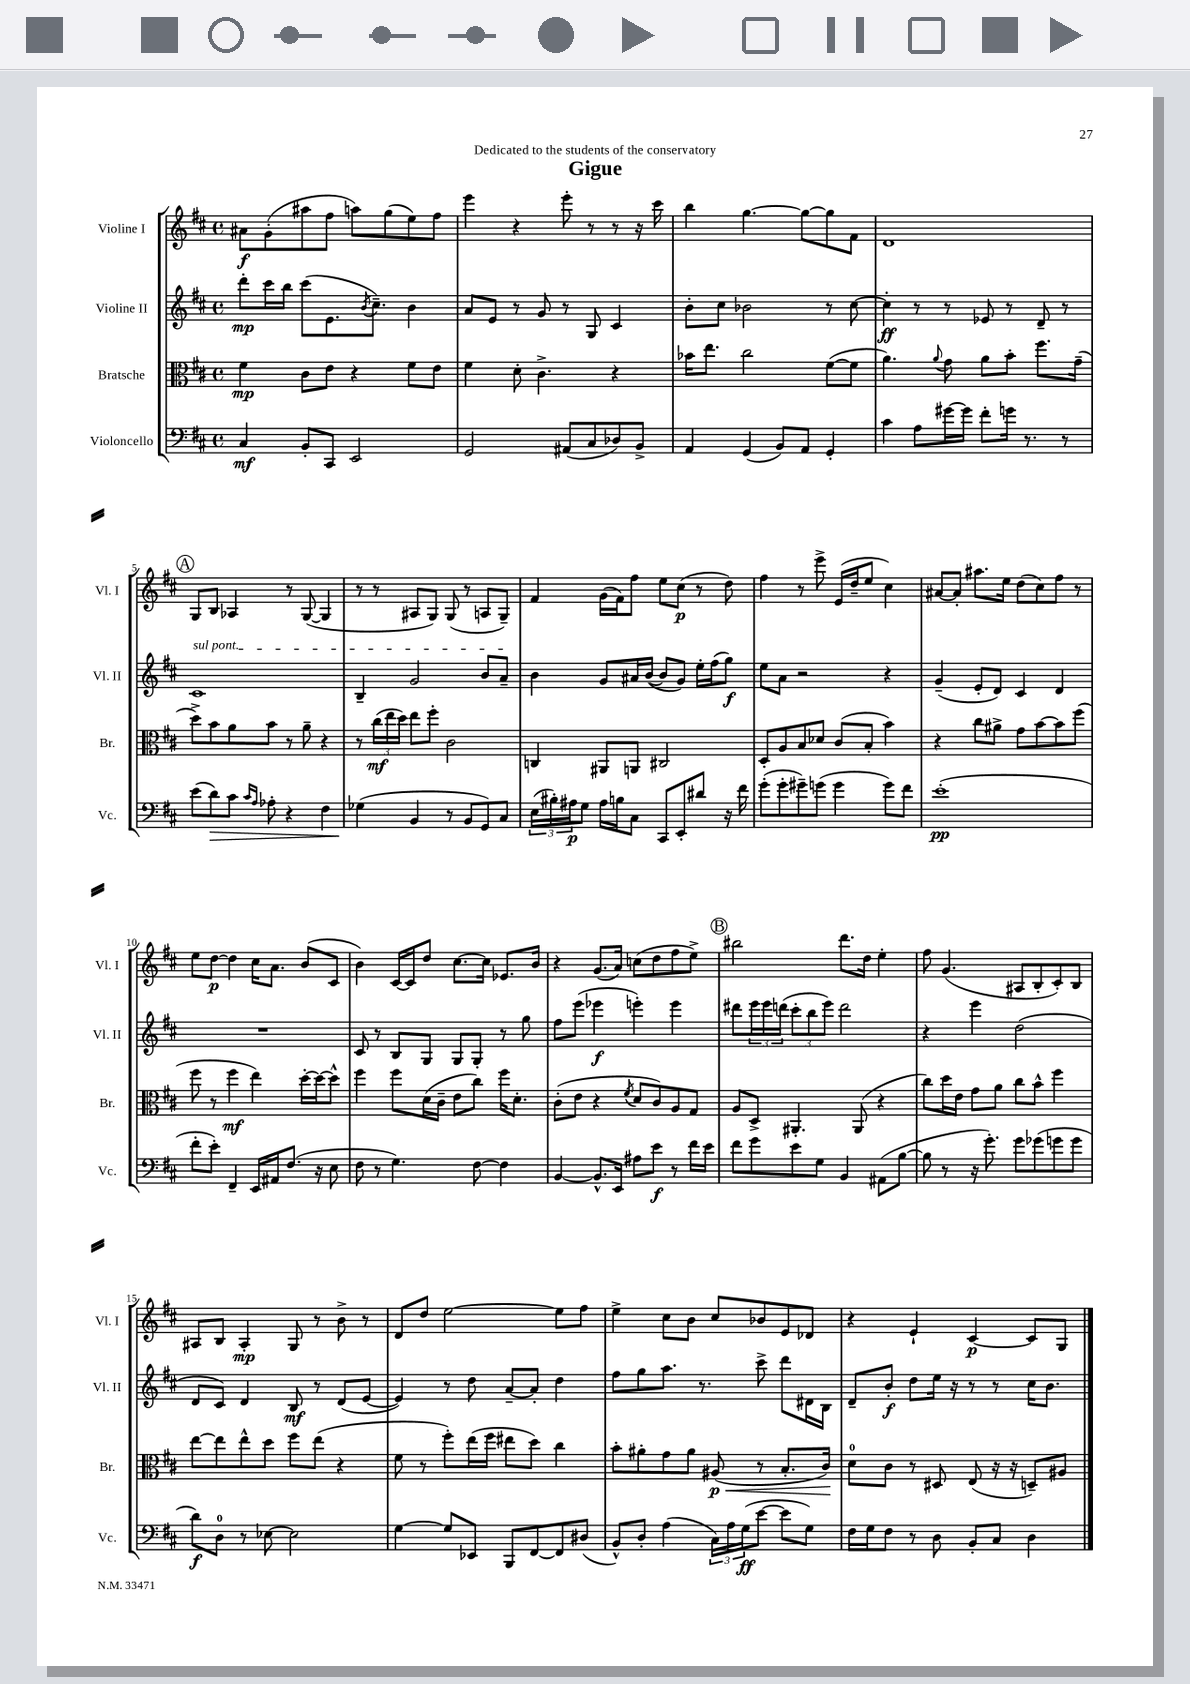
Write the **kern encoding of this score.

**kern	**dynam	**kern	**dynam	**kern	**dynam	**kern	**dynam
*part4	*part4	*part3	*part3	*part2	*part2	*part1	*part1
*staff4	*staff4	*staff3	*staff3	*staff2	*staff2	*staff1	*staff1
*I"Violoncello	*	*I"Bratsche	*	*I"Violine II	*	*I"Violine I	*
*I'Vc.	*	*I'Br.	*	*I'Vl. II	*	*I'Vl. I	*
*clefF4	*	*clefC3	*	*clefG2	*	*clefG2	*
*k[f#c#]	*	*k[f#c#]	*	*k[f#c#]	*	*k[f#c#]	*
*M4/4	*	*M4/4	*	*M4/4	*	*M4/4	*
*met(c)	*	*met(c)	*	*met(c)	*	*met(c)	*
=1	=1	=1	=1	=1	=1	=1	=1
4C#/	mf	4f#\	mp	8ddd'\L	mp	8a#X\L	f
.	.	.	.	16ccc#\L	.	(8g'\	.
.	.	.	.	16bb\JJ	.	.	.
8BB'/L	.	8c#\L	.	(8ccc#\L	.	8aa#X\	.
8CC#/J	.	8e\J	.	8.e\	.	8ff#\J	.
2EE/	.	4r	.	.	.	8aan\L)	.
.	.	.	.	8qb/	.	.	.
.	.	.	.	8.cc#~\J)	.	.	.
.	.	.	.	.	.	(8gg\	.
.	.	8f#\L	.	4b\	.	8ee\)	.
.	.	8e\J	.	.	.	8ff#\J	.
=2	=2	=2	=2	=2	=2	=2	=2
2GG/	.	4f#\	.	8a/L	.	4eee\	.
.	.	.	.	8e/J	.	.	.
.	.	8d'\	.	8r	.	4r	.
.	.	4.c#^\	.	8g/	.	.	.
(8AA#X/L	.	.	.	8r	.	8eee'\	.
8C#/	.	.	.	8G/	.	8r	.
8D-X/)	.	4r	.	4c#/	.	8r	.
8BB^/J	.	.	.	.	.	16r	.
.	.	.	.	.	.	16ccc#\	.
=3	=3	=3	=3	=3	=3	=3	=3
4AA/	.	16b-X\KL	.	8b'\L	.	4bb\	.
.	.	8.ee\J	.	.	.	.	.
.	.	.	.	8cc#\J	.	.	.
(4GG/	.	2cc#\	.	2b-X\	.	[4.gg\	.
8BB/L)	.	.	.	.	.	.	.
8AA/J	.	.	.	.	.	8gg\L_	.
4GG'/	.	([8f#\L	.	8r	.	8gg\]	.
.	.	8f#\J]	.	[8cc#\	.	8f#\J	.
=4	=4	=4	=4	=4	=4	=4	=4
4c#\	.	4.a\)	.	4cc#'\]	ff	1d	.
8A\L	.	.	.	8r	.	.	.
.	.	8qqa/	.	.	.	.	.
[16g#X\L	.	8g\	.	8r	.	.	.
16g#\JJ]	.	.	.	.	.	.	.
8f#'\L	.	8a\L	.	8e-X/	.	.	.
16gn\Jk	.	8b'\J	.	8r	.	.	.
8.r	.	.	.	.	.	.	.
.	.	8.ff#\L	.	8d~/	.	.	.
8r	.	.	.	8r	.	.	.
.	.	(16g~\Jk	.	.	.	.	.
!!LO:LB:g=z
!!LO:REH:place=s1:t=A
=5	=5	=5	=5	=5	=5	=5	=5
!	!	!	!	!LO:TX:a:i:t=sul pont.	!	!	!
(8e\L	.	8dd^\L)	.	1c#	.	8G/L	.
!	!LO:HP:b	!	!	!	!	!	!
8d\)	>	8b\	.	.	.	8B/J	.
8c#\J	.	8a\	.	.	.	4A-X/	.
16qqc#/LL	.	.	.	.	.	.	.
16qqA/JJ	.	.	.	.	.	.	.
8A-X'\	.	8b\J	.	.	.	.	.
4r	.	8r	.	.	.	8r	.
.	.	8a~\	.	.	.	([8G/	.
4F#\	.	4r	.	.	.	4G/]	.
=6	=6	=6	=6	=6	=6	=6	=6
(4G-X\	.	8r	.	4B~/	.	8r	.
.	.	(24cc#\LL	mf	.	.	8r	.
.	.	24ee\	.	.	.	.	.
.	.	24dd\JJ)	.	.	.	.	.
4BB/	]	8ee\L	.	2g/	.	8A#X/L	.
.	.	8ff#'\J	.	.	.	8G/J)	.
8r	.	2c#\	.	.	.	(8G/	.
8BB/L	.	.	.	.	.	8r	.
8GG/)	.	.	.	8b/L	.	8An/L	.
8C#/J	.	.	.	8a~/J	.	8G~/J)	.
=7	=7	=7	=7	=7	=7	=7	=7
(24E\LL	.	4Cn/	.	4b\	.	4f#/	.
24B#X'\)	.	.	.	.	.	.	.
24A#X\J	p	.	.	.	.	.	.
8G\J	.	.	.	.	.	.	.
16A#\LL	.	8AA#X/L	.	8g/L	.	(16g\LL	.
16Bn\J	.	.	.	.	.	16f#\J)	.
8C#\J	.	8AAn/J	.	16a#X/L	.	8ff#\J	.
.	.	.	.	([16b/JJ	.	.	.
8CC#/L	.	2C#X/	.	8b/L]	.	8ee\L	.
8EE'/	.	.	.	8g/J)	.	(8cc#\J	p
8d#X/J	.	.	.	16ee'\LL	.	8r	.
.	.	.	.	(16ff#\J	.	.	.
16r	.	.	.	8gg\J)	f	8dd\)	.
16f#\	.	.	.	.	.	.	.
=8	=8	=8	=8	=8	=8	=8	=8
(8g'\L	.	8D'/L	.	8ee\L	.	4ff#\	.
8g'\	.	8A/	.	8a\J	.	.	.
8g#X~\)	.	8B/	.	2r	.	8r	.
(8gn\J	.	8d-X/J	.	.	.	8eee^\	.
4g\	.	(8c#/L	.	.	.	(16e/LL	.
.	.	.	.	.	.	16dd~/J	.
.	.	8B'/J	.	.	.	8ee/J	.
8g\L)	.	4b\)	.	4r	.	4cc#\)	.
8f#\J	.	.	.	.	.	.	.
=9	=9	=9	=9	=9	=9	=9	=9
(1e'	pp	4r	.	(4g~/	.	[8a#X/L	.
.	.	.	.	.	.	8a#'/J]	.
.	.	8cc#\L	.	8e'/L	.	8.aa#X\L	.
.	.	8a#X^\J	.	8d/J)	.	.	.
.	.	.	.	.	.	16ee\Jk	.
.	.	8g\L	.	4c#/	.	(8dd\L	.
.	.	[8b\	.	.	.	8cc#\)	.
.	.	8b\]	.	4d/	.	8ff#\J	.
.	.	(8ff#\J	.	.	.	8r	.
!!LO:LB:g=z
=10	=10	=10	=10	=10	=10	=10	=10
8f#'\L	.	8ff#\	.	1r	.	8ee\L	.
8e'\J)	.	8r	.	.	.	[8dd\J	p
4FF#~/	.	4ff#\	mf	.	.	4dd\]	.
16EE/LL	.	4ee\)	.	.	.	16cc#\KL	.
16AA#X/J	.	.	.	.	.	8.a\J	.
(8.F#/J	.	.	.	.	.	.	.
.	.	[16dd'\LL	.	.	.	(8b/L	.
16r	.	16dd\J_	.	.	.	.	.
8E\	.	8dd^^\J]	.	.	.	8c#/J	.
=11	=11	=11	=11	=11	=11	=11	=11
8F#\	.	4ff#\	.	8c#/	.	4b\)	.
8r	.	.	.	8r	.	.	.
4.G\)	.	8ff#\L	.	8B/L	.	[16c#/LL	.
.	.	.	.	.	.	16c#/J]	.
.	.	(16d\L	.	8G/J	.	8dd/J	.
.	.	16c#~\JJ	.	.	.	.	.
.	.	8e\L	.	8G/L	.	[8.cc#\L	.
[8F#\	.	8cc#\J)	.	8G'/J	.	.	.
.	.	.	.	.	.	16cc#\Jk]	.
4F#\]	.	16ff#\KL	.	8r	.	8.e-X/L	.
.	.	8.d'\J	.	.	.	.	.
.	.	.	.	8gg\	.	.	.
.	.	.	.	.	.	16b/Jk	.
=12	=12	=12	=12	=12	=12	=12	=12
[4BB/	.	(8c#'\L	.	8ff#\L	.	4r	.
.	.	8e\J	.	(8eee\J	.	.	.
8.BB^^/L]	.	4r	.	4eee-X\	f	(8.g/L	.
16EE/Jk	.	.	.	.	.	16a/Jk)	.
.	.	8qf#/	.	.	.	.	.
8A#X\L	.	8d/L	.	4eeen'\)	.	(8ccn\L	.
8e\J	f	8c#/)	.	.	.	8dd\	.
8r	.	8A/	.	4eee\	.	8ff#\	.
16f#\LL	.	8G/J	.	.	.	8ee^\J)	.
16e\JJ	.	.	.	.	.	.	.
!!LO:REH:place=s1:t=B
=13	=13	=13	=13	=13	=13	=13	=13
8f#\L	.	8A/L	.	8ddd#X\L	.	2bb#X\	.
8g\	.	8D^/J	.	24eee\L	.	.	.
.	.	.	.	24eee\	.	.	.
.	.	.	.	(24dddn\JJ	.	.	.
8e\	.	4.AA#X'/	.	12ccc#'\L	.	.	.
.	.	.	.	12bb\	.	.	.
8G\J	.	.	.	.	.	.	.
.	.	.	.	12eee\J)	.	.	.
4BB/	.	.	.	2ddd\	.	8.ddd\L	.
.	.	(8AA#/	.	.	.	.	.
.	.	.	.	.	.	16dd\Jk	.
(8AA#X\L	.	4r	.	.	.	4ee'\	.
[8B\J	.	.	.	.	.	.	.
=14	=14	=14	=14	=14	=14	=14	=14
8B\]	.	8cc#\L)	.	4r	.	8ff#\	.
8r	.	16dd\L	.	.	.	(4.g/	.
.	.	16e\JJ	.	.	.	.	.
16r	.	8g\L	.	4eee\	.	.	.
8.g'\)	.	.	.	.	.	.	.
.	.	8a\J	.	.	.	.	.
8g\L	.	8cc#\L	.	(2dd\	.	8A#X/L	.
(8g-X\	.	8b^^\J	.	.	.	8B'/	.
8gn\	.	4ff#\	.	.	.	8c#'/)	.
8g\J	.	.	.	.	.	8B/J	.
!!LO:LB:g=z
=15	=15	=15	=15	=15	=15	=15	=15
8d\L)	f	[8ee\L	.	8d/L	.	8A#X/L	.
8D\J	.	8ee\]	.	8c#/J)	.	8B/J	.
8r	.	8ee^^\	.	4d/	.	4A#'/	mp
[8E-X\	.	8dd\J	.	.	.	.	.
2E-\]	.	8ff#\L	.	8B/	mf	8G/	.
.	.	(8ee\J	.	8r	.	8r	.
.	.	4r	.	(8d/L	.	8b^\	.
.	.	.	.	[8e/J	.	8r	.
=16	=16	=16	=16	=16	=16	=16	=16
[4G\	.	8f#\	.	4e/])	.	8d/L	.
.	.	8r	.	.	.	8dd/J	.
8G/L]	.	8ff#'\L)	.	8r	.	[2ee\	.
8EE-X/J	.	(16ee\L	.	8dd\	.	.	.
.	.	16ff#\JJ	.	.	.	.	.
8BBB/L	.	8ee#X\L	.	[8a~/L	.	.	.
[8FF#/	.	8dd\J)	.	8a'/J]	.	.	.
8FF#/]	.	4cc#\	.	4dd\	.	8ee\L]	.
(8D#X/J	.	.	.	.	.	8ff#\J	.
=17	=17	=17	=17	=17	=17	=17	=17
8BB^^/L)	.	8b'\L	.	8ff#\L	.	4ee^\	.
8D'/J	.	8a#X'\	.	8gg\	.	.	.
(4A\	.	8g\	.	8.aa\J	.	8cc#\L	.
.	.	8a#\J	.	.	.	8b\J	.
.	.	.	.	8.r	.	.	.
!	!	!	!LO:HP:b	!	!	!	!
24C#\LL)	.	(8A#X/	< p	.	.	8cc#/L	.
24A\	.	.	.	.	.	.	.
(24G\J	ff	.	.	.	.	.	.
[8e\J	.	8r	.	8ccc#^\	.	8b-X/	.
8e\L]	.	8.B'/L	.	8ddd\L	.	8e/	.
8G\J)	.	.	.	16d#X\L	.	8d-X/J	.
.	.	16c#/Jk)	.	16B\JJ	.	.	.
.	.	.	[	.	.	.	.
=18	=18	=18	=18	=18	=18	=18	=18
16F#\LL	.	8d\L	.	8d~/L	.	4r	.
16G\J	.	.	.	.	.	.	.
8F#\J	.	8c#\J	.	8b'/J	f	.	.
8r	.	8r	.	8dd\L	.	4e`/	.
8D\	.	8D#X/	.	16ee\Jk	.	.	.
.	.	.	.	16r	.	.	.
8BB'/L	.	(8E/	.	8r	.	[4c#/	p
8C#/J	.	16r	.	8r	.	.	.
.	.	16r	.	.	.	.	.
4D\	.	8Dn~/L)	.	16cc#\KL	.	8c#/L]	.
.	.	.	.	8.b\J	.	.	.
.	.	8A#X/J	.	.	.	8G/J	.
==	==	==	==	==	==	==	==
*-	*-	*-	*-	*-	*-	*-	*-
